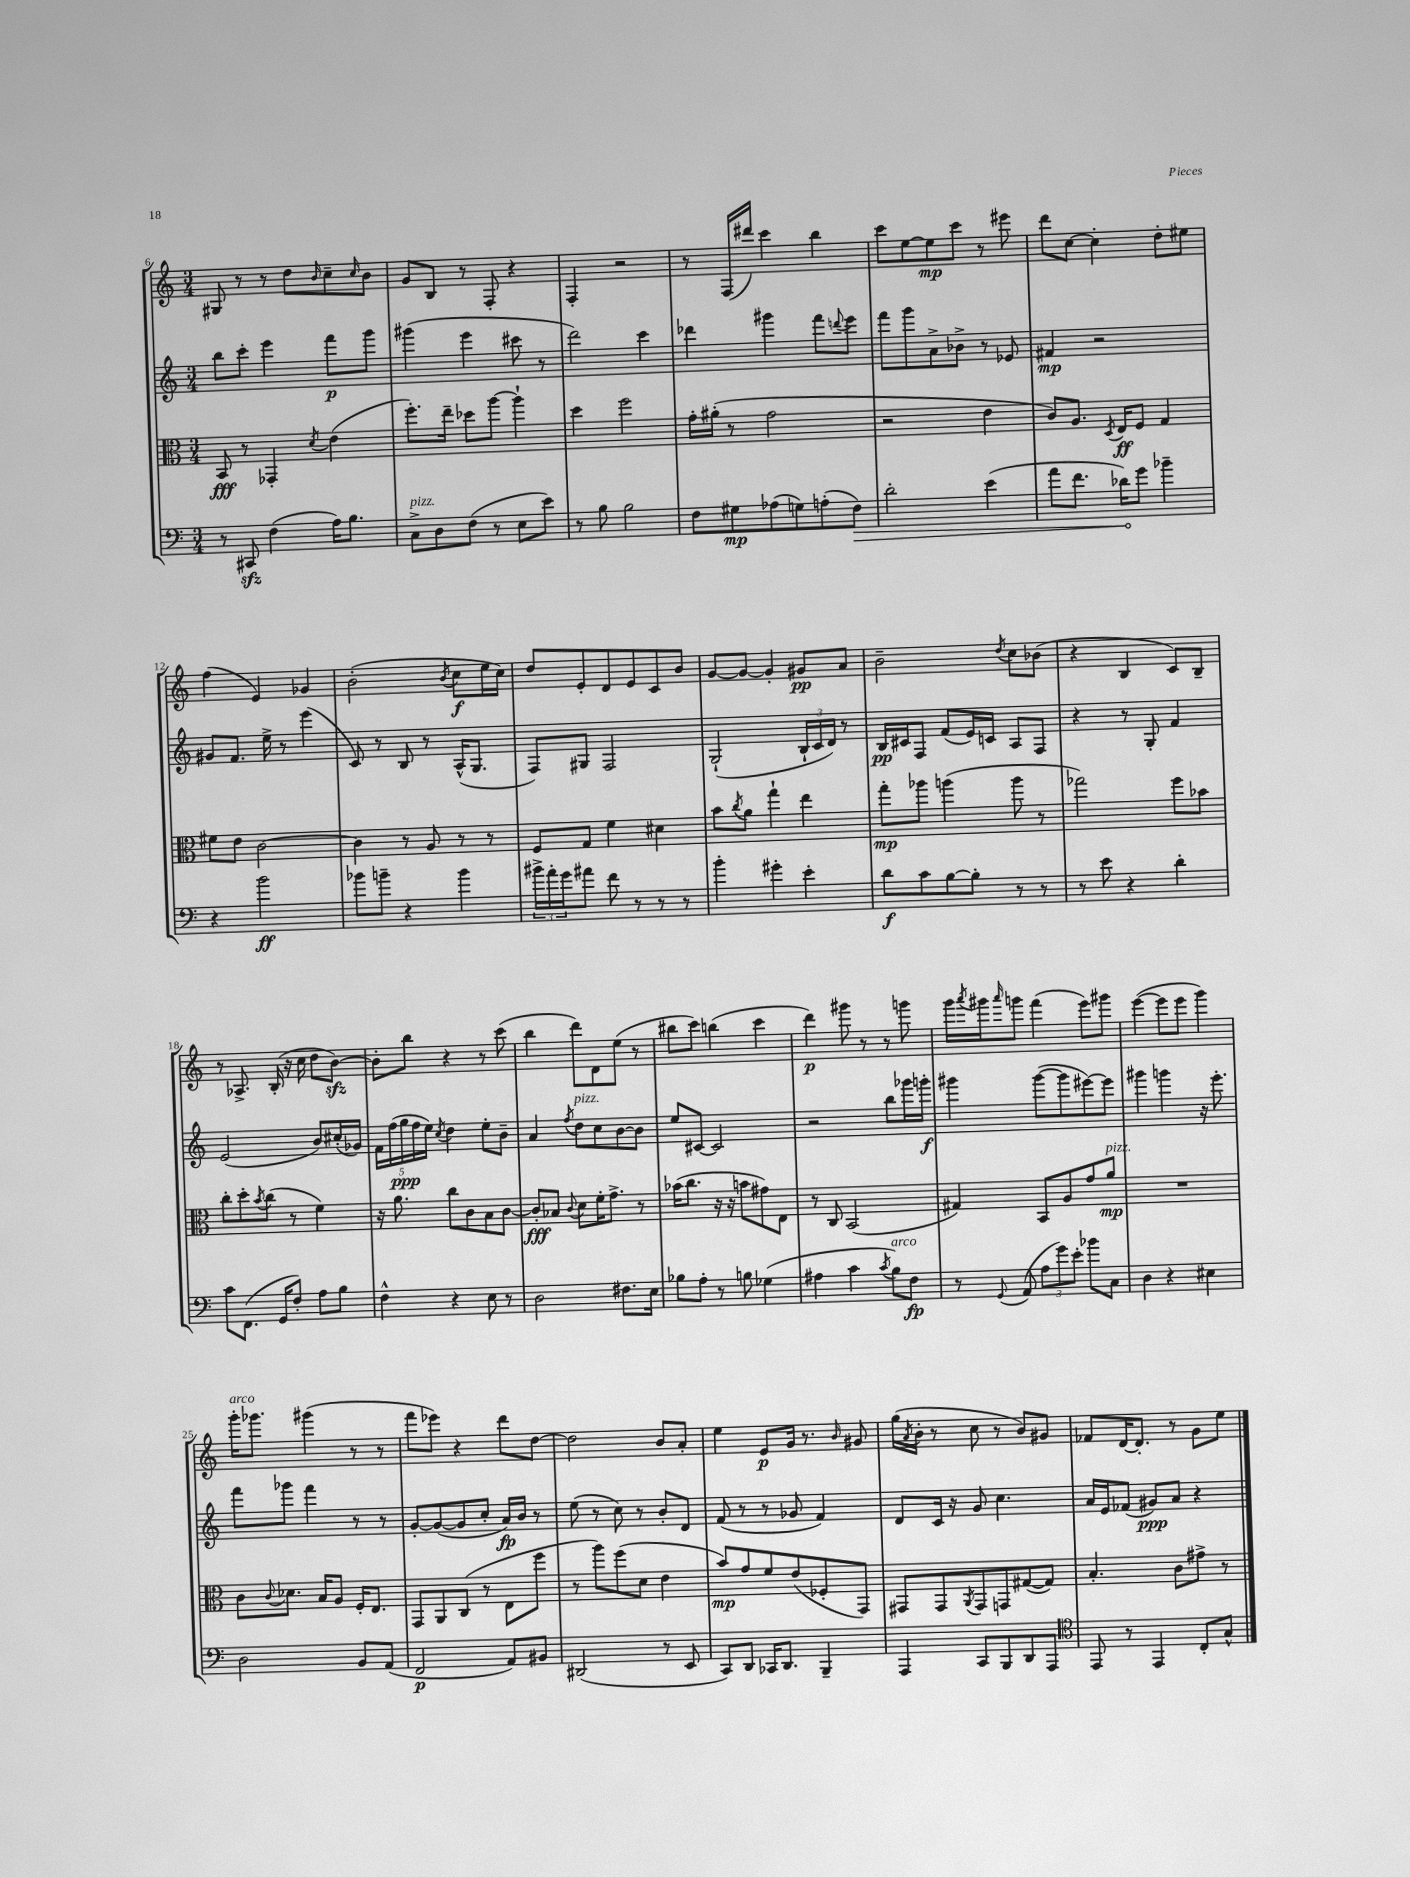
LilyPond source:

<<
\new StaffGroup <<
\new Staff = "s0" {
    \clef treble \key c \major \numericTimeSignature \time 3/4
    gis8 r8 r8 d''8 \grace { b'16 } c''8-- \grace { c''16 } b'8 |
    g'8 b8 r8 f8-. r4 |
    f4-. r2 |
    r8 f16( dis'''16) c'''4 b''4 |
    c'''8 e''8~ e''8\mp c'''8 r8 eis'''8 |
    d'''8 c''8~ c''4-. d''8-. eis''8 |
    f''4( e'4) ges'4 |
    b'2-.( \acciaccatura { b'8 } c''8\f e''16 c''16) |
    d''8 e'8-. d'8 e'8 c'8 b'8 |
    g'8~ g'8~ g'4-. gis'8\pp a'8 |
    b'2-- \acciaccatura { d''8 } c''8 bes'8( |
    r4 b4 c'8) b8-- |
    r8 aes8.-> b16-.( r16 c''16 d''8 b'8~\sfz) |
    b'8-. b''8 r4 r8 c'''8( |
    b''4 d'''8) d'8 e''8( r8 |
    bis''8 c'''8) b''4( c'''4 |
    d'''4\p) gis'''8 r8 r8 g'''8 |
    g'''16 \acciaccatura { a'''8 } gis'''16 \grace { a'''16 } g'''8 f'''4( e'''8) gis'''8 |
    e'''4~( e'''8 e'''8 g'''4) |
    g'''16-.^\markup { \italic "arco" } ges'''8. gis'''4( r8 r8 |
    f'''8 ees'''8) r4 d'''8 d''8~ |
    d''2 b'8 a'8-. |
    e''4 e'8\p g'16 r8. \grace { b'16 } gis'8 |
    g''16( \acciaccatura { a'8 } b'16-. r8 c''8 r8 b'8) gis'8 |
    fes'8 d'16~ d'8.-. r8 g'8 e''8 \bar "|." |
}
\new Staff = "s1" {
    \clef treble \key c \major \numericTimeSignature \time 3/4
    b''8 c'''8-. e'''4 f'''8\p g'''8 |
    gis'''4( e'''4 cis'''8 r8 |
    d'''2) c'''4 |
    des'''4 gis'''4 f'''8 \appoggiatura { d'''8 } e'''8 |
    f'''8 g'''8 a'8-> bes'8-> r8 ees'8 |
    fis'4\mp r2 |
    gis'8 f'8. e''16-> r8 e'''4( |
    c'8) r8 b8 r8 a16-^( g8. |
    f8) gis8 f2 |
    g2-!( \tuplet 3/2 { b16-! c'16 d'16) } r8 |
    b16\pp cis'16 f8 f'8( e'16) c'16 a8 f8 |
    r4 r8 g8-. f'4 |
    e'2( b'8) cis''16-.( ges'16) |
    \tuplet 5/4 { f'16 f''16( g''16\ppp f''16 e''16) } \acciaccatura { c''8 } d''4 e''8-. b'8-- |
    a'4 \acciaccatura { f''8 } d''8^\markup { \italic "pizz." } c''8 b'8~ b'8 |
    e''8 cis'8~ cis'2 |
    r2 b''8 ges'''16 g'''16-.\f |
    gis'''4 gis'''8~( gis'''8 eis'''8~) eis'''8 |
    gis'''4 g'''4 r16 e'''8.-. |
    f'''8 ges'''8 f'''4 r8 r8 |
    g'8~-. g'8~( g'8 c''8-. a'16\fp) b'16 r8 |
    e''8( r8 c''8) r8 b'8-. d'8 |
    f'8( r8 r8 ges'8 f'4) |
    d'8 c'16 r16 g'8 c''4. |
    a'16 e'16 fes'8( gis'8\ppp) a'8 r4 \bar "|." |
}
\new Staff = "s2" {
    \clef alto \key c \major \numericTimeSignature \time 3/4
    b,8\fff r8 ges,4-. \acciaccatura { d'8 } e'4( |
    f''8.-.) e''16-- des''8 a''8~ a''4-! |
    d''4 f''2 |
    g'16-. ais'16-.( r8 g'2 |
    r2 e'4 |
    c'8) a8. \acciaccatura { d8 } e16\ff f8 g4 |
    fis'8 e'8 c'2~ |
    c'4 r8 a8 r8 r8 |
    f8 g8 f'4 dis'4 |
    b'8 \acciaccatura { c''8 } a'8 g''4-! e''4 |
    g''8-.\mp aes''8 a''4( a''8 r8 |
    ges''2) f''8 bes'8 |
    c''8-. d''8-. \acciaccatura { b'8 } c''8( r8 f'4) |
    r16 a'8. c''8 c'8 b8 c'8~ |
    c'8-.\fff bes8 \appoggiatura { c'8 } d'8 f'16-. g'8.-> r8 |
    bes'16( c''8. r16 r16 b'8 gis'8) e8 |
    r8 c8 b,2( |
    gis4) b,8 a8 g'8 a'8\mp^\markup { \italic "pizz." } |
    R2. |
    c'8 \appoggiatura { c'8 } des'8. b16 a8 f16-. e8. |
    g,8 a,8 c8( r8 e8 f''8 |
    r8 a''8) f''8( d'8 e'4 |
    b'8\mp) g'8 f'8 e'8( fes8-. g,8) |
    gis,8 gis,8 \acciaccatura { a,8 } gis,8 g,8 gis8~( gis8) |
    b4.-. c'8 gis'8-> r8 \bar "|." |
}
\new Staff = "s3" {
    \clef bass \key c \major \numericTimeSignature \time 3/4
    r8 cis,8\sfz f4( a16) b8. |
    c8->^\markup { \italic "pizz." } d8 f8( r8 e8 e'8) |
    r8 b8 b2 |
    f8 gis8\mp aes8( g8) a8-.( \once \override Hairpin.circled-tip = ##t f8\>) |
    d'2-. e'4( |
    a'8 f'8. des'16\!) g'8 bes'4-- |
    r4 b'2\ff |
    bes'8 b'8-- r4 b'4 |
    \tuplet 3/2 { bis'16-> a'16-. g'16 } ais'8 f'8 r8 r8 r8 |
    b'4-. gis'4-. e'4-. |
    d'8\f c'8 b8~ b8-. r8 r8 |
    r8 e'8 r4 d'4-. |
    c'8 f,8.( g,16 f8-.) a8 b8 |
    f4-^ r4 e8 r8 |
    d2 fis8. e16 |
    bes8 a8-. r8 b8 ges4( |
    ais4 c'4 \acciaccatura { c'8 } b8^\markup { \italic "arco" }) f8\fp |
    r8 \appoggiatura { g,8 } a,8( \tuplet 3/2 { a8 g'8) e'8-. } bes'8 c8 |
    d4 r4 eis4 |
    d2 b,8 a,8( |
    f,2\p a,8) bis,8 |
    dis,2( r8 e,8 |
    c,8) d,8 ces,16 d,8. b,,4-- |
    a,,4 c,8 b,,8 d,8 a,,8 |
    \clef tenor e,8 r8 e,4 c8-. g8-^ \bar "|." |
}
>>
>>
\layout { \context { \Score currentBarNumber = #6 } }
